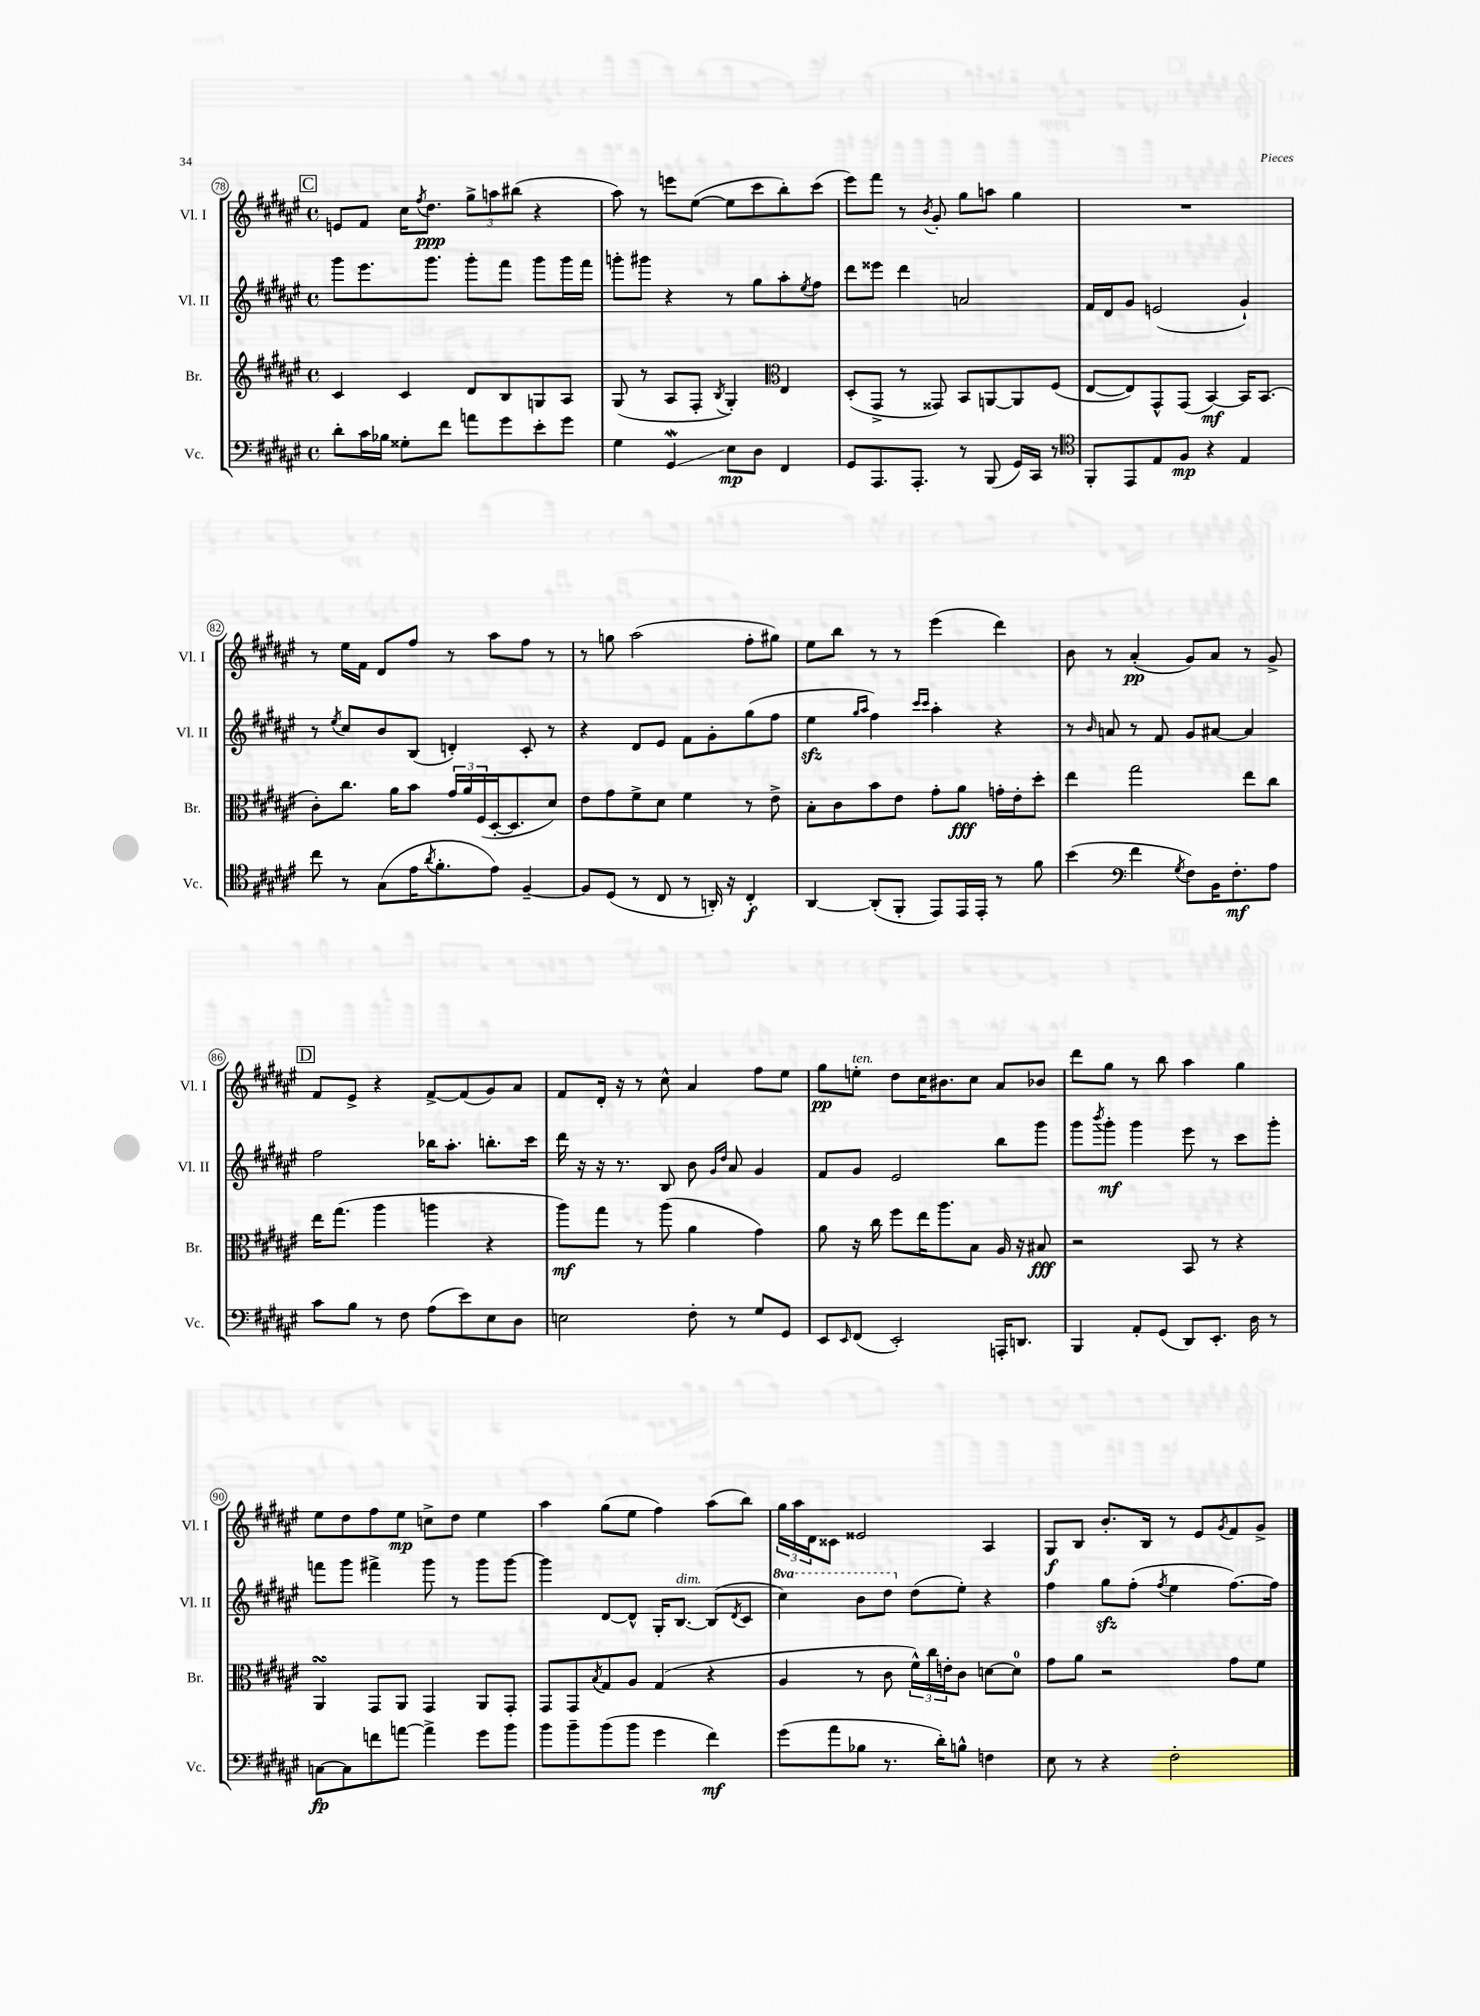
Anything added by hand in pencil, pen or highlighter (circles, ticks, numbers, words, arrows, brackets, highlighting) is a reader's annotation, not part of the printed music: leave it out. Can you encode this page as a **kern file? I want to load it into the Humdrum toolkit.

**kern	**kern	**kern	**kern
*staff4	*staff3	*staff2	*staff1
*clefF4	*clefG2	*clefG2	*clefG2
*k[f#c#g#d#a#e#]	*k[f#c#g#d#a#e#]	*k[f#c#g#d#a#e#]	*k[f#c#g#d#a#e#]
*M4/4	*M4/4	*M4/4	*M4/4
*met(c)	*met(c)	*met(c)	*met(c)
8d#'	4c#	8ggg#	8e
16c#	.	8.eee#	8f#
16B-	.	.	.
8G##'	4c#	.	16cc#
.	.	.	8qff#
.	.	8.ggg#	8.dd#
8f#	.	.	.
8a	8d#	8ggg#'	12gg#^
.	.	.	12aa
8g#	8B	8fff#	.
.	.	.	(12bb#
8e#'	8G	8ggg#	4r
8g#	8A#	16ggg#	.
.	.	16fff#	.
=	=	=	=
4G#	(8G#	8ggg'	8aa#)
.	8r	8ggg#	8r
4GG#	8A#	4r	8eee
.	8F#'	.	([8ee#
.	8qB	.	.
8E#	4G#')	8r	8ee#]
8D#	.	8gg#	8ccc#
*	*clefC3	*	*
4FF#	4E#	8aa#'	8bb')
.	.	8qee#	.
.	.	8ff#	(8ccc#
=	=	=	=
8GG#	(8D#'	8ddd#	8eee#)
8.AAA#	8GG#^	8eee##	8fff#
.	8r	4ddd#	8r
8.AAA#'	.	.	.
.	.	.	8qb
.	8GG##)	.	8g#'
8r	8BB	2a	8gg#
(8BBB	[8AA	.	8aa
16GG#)	8AA]	.	4gg#
16CC#	.	.	.
8r	(8F#	.	.
=	=	=	=
*clefC4	*	*	*
8FF#'	[8E#	16f#	1r
.	.	16d#	.
8EE#	8E#])	8g#	.
8E#	8GG#^^	(2e	.
8F#	(8GG#	.	.
4r	[4BB)	.	.
4E#	16BB]	4g#`)	.
.	(8.BB	.	.
=	=	=	=
8cc#	8c#')	8r	8r
.	.	8qee#	.
8r	8.cc#	8cc#	16ee#
.	.	.	16f#
(8G#	.	8b	8d#
.	16a#	.	.
16e#	8b	(8B	8ff#
8qa#	.	.	.
8.f#'	.	.	.
.	24g#	4d')	8r
.	24a#	.	.
.	(24F#	.	.
8e#)	[16D#'	.	8aa#
.	8.D#]	.	.
[4F#~	.	8c#'	8ff#
.	8d#)	8r	8r
=	=	=	=
8F#]	8e#	4r	8r
(8D#	8g#	.	8gg
8r	8f#^	8d#	(2aa#
8C#	8d#	8e#	.
8r	4f#	8f#	.
16AA')	.	8g#'	.
16r	.	.	.
4C#'	8r	(8gg#	8ff#'
.	8e#^	8ff#	8gg#)
=	=	=	=
[4AA#	8B'	4ee#	8ee#
.	8c#	.	8bb
.	.	16qqgg#	.
.	.	16qqaa#	.
(8AA#']	8b	4ff#)	8r
8FF#'	8e#	.	8r
.	.	16qqccc#	.
.	.	16qqccc#	.
8EE#)	8g#'	4aa#'	(4eee#
16EE#	8a#	.	.
16EE#'	.	.	.
8r	16g'	4r	4ddd#)
.	16e#'	.	.
8f#	8dd#'	.	.
=	=	=	=
(4b	4ee#	8r	8b
.	.	16qqb	.
.	.	8a	8r
*clefF4	*	*	*
4f#	2gg#	8r	(4a#'
.	.	8f#	.
8qG#	.	.	.
8F#)	.	8g#	8g#)
16BB	.	[8a#	8a#
8.F#'	.	.	.
.	8ee#	4a#]	8r
8A#	8cc#	.	8g#^
=	=	=	=
8c#	16ee#	2ff#	8f#
.	(8.gg#	.	.
8B	.	.	8e#^
8r	4aa#	.	4r
8F#	.	.	.
(8A#	4aa	16bb-	[8f#^
.	.	8.aa#'	.
8e#)	.	.	(8f#]
8E#	4r	8.bb'	8g#)
8D#	.	.	8a#
.	.	16ccc#	.
=	=	=	=
2E	8aa#)	16ddd#	8f#
.	.	16r	.
.	8gg#	16r	16d#'
.	.	8.r	16r
.	8r	.	8r
.	(8aa#	8B	8cc#^^
8F#'	4a#	8b	4a#
.	.	16qqg#	.
.	.	16qqdd#	.
8r	.	8a#	.
8G#	4g#)	4g#	8ff#
8GG#	.	.	8ee#
=	=	=	=
8EE#	8a#	8f#	8gg#
16qqEE#	.	.	.
(8FF#	16r	8g#	8ee'
.	16cc#	.	.
2EE#')	8ff#	2e#	8dd#
.	16ee#	.	16cc#
.	8.aa#	.	8.b#
.	8B	.	8cc#
16AAA'	16A#	8bb	8a#
8.DD	16r	.	.
.	8B#	8ggg#	8b-
=	=	=	=
4BBB	2r	8ggg#	8ddd#
.	.	8qbbb	.
.	.	8ggg#'	8gg#
8AA#'	.	4ggg#	8r
(8GG#	.	.	8bb
8DD#)	8BB	8eee#	4aa#
8.EE#'	8r	8r	.
.	4r	8ccc#	4gg#
16D#	.	.	.
8r	.	8ggg#'	.
=	=	=	=
[8C	4AA#	8fff	8ee#
8C]	.	8ggg#	8dd#
8f	8GG#	4fff#^	8ff#
[8a	8AA#	.	8ee#
4a^]	4GG#	8ggg#	8cc^
.	.	8r	8dd#
8g#	8AA#	8ggg#	4ee#
8b	8GG#'	[8ggg#	.
=	=	=	=
8b	8GG#	4ggg#]	4aa#
8b~	8GG#	.	.
.	8qB	.	.
(8b	8G#	[8d#	(8gg#
8b	8A#	8d#^^]	8ee#
4g#	(4G#	16G#'	4ff#)
.	.	[8.B	.
4f#)	4r	(8B]	(8aa#
.	.	8qd#	.
.	.	8c#	8bb)
=	=	=	=
(8g#	4A#	4ccc#)	24gg#
.	.	.	24aa#
.	.	.	24d#
8a#	.	.	8c##
8B-	8r	8bb	2e##
8.r	8c#	8ddd#	.
.	24f#^^)	(8dd#	.
.	24cc#	.	.
16d#')	.	.	.
.	24e'	.	.
8B^^	8c#	8ee#')	.
4F	[8d	4r	4A#
.	8d]	.	.
=	=	=	=
8E#	8g#	4ff#	8G#
8r	8a#	.	8B
4r	2r	8gg#	8.b'
.	.	(8ff#'	.
.	.	.	16B
.	.	8qff#	.
2F#'	.	4ee#	8r
.	.	.	8e#
.	.	.	8qg#
.	8g#	[8.ff#)	8f#
.	8f#	.	8g#^
.	.	16ff#]	.
==	==	==	==
*-	*-	*-	*-
